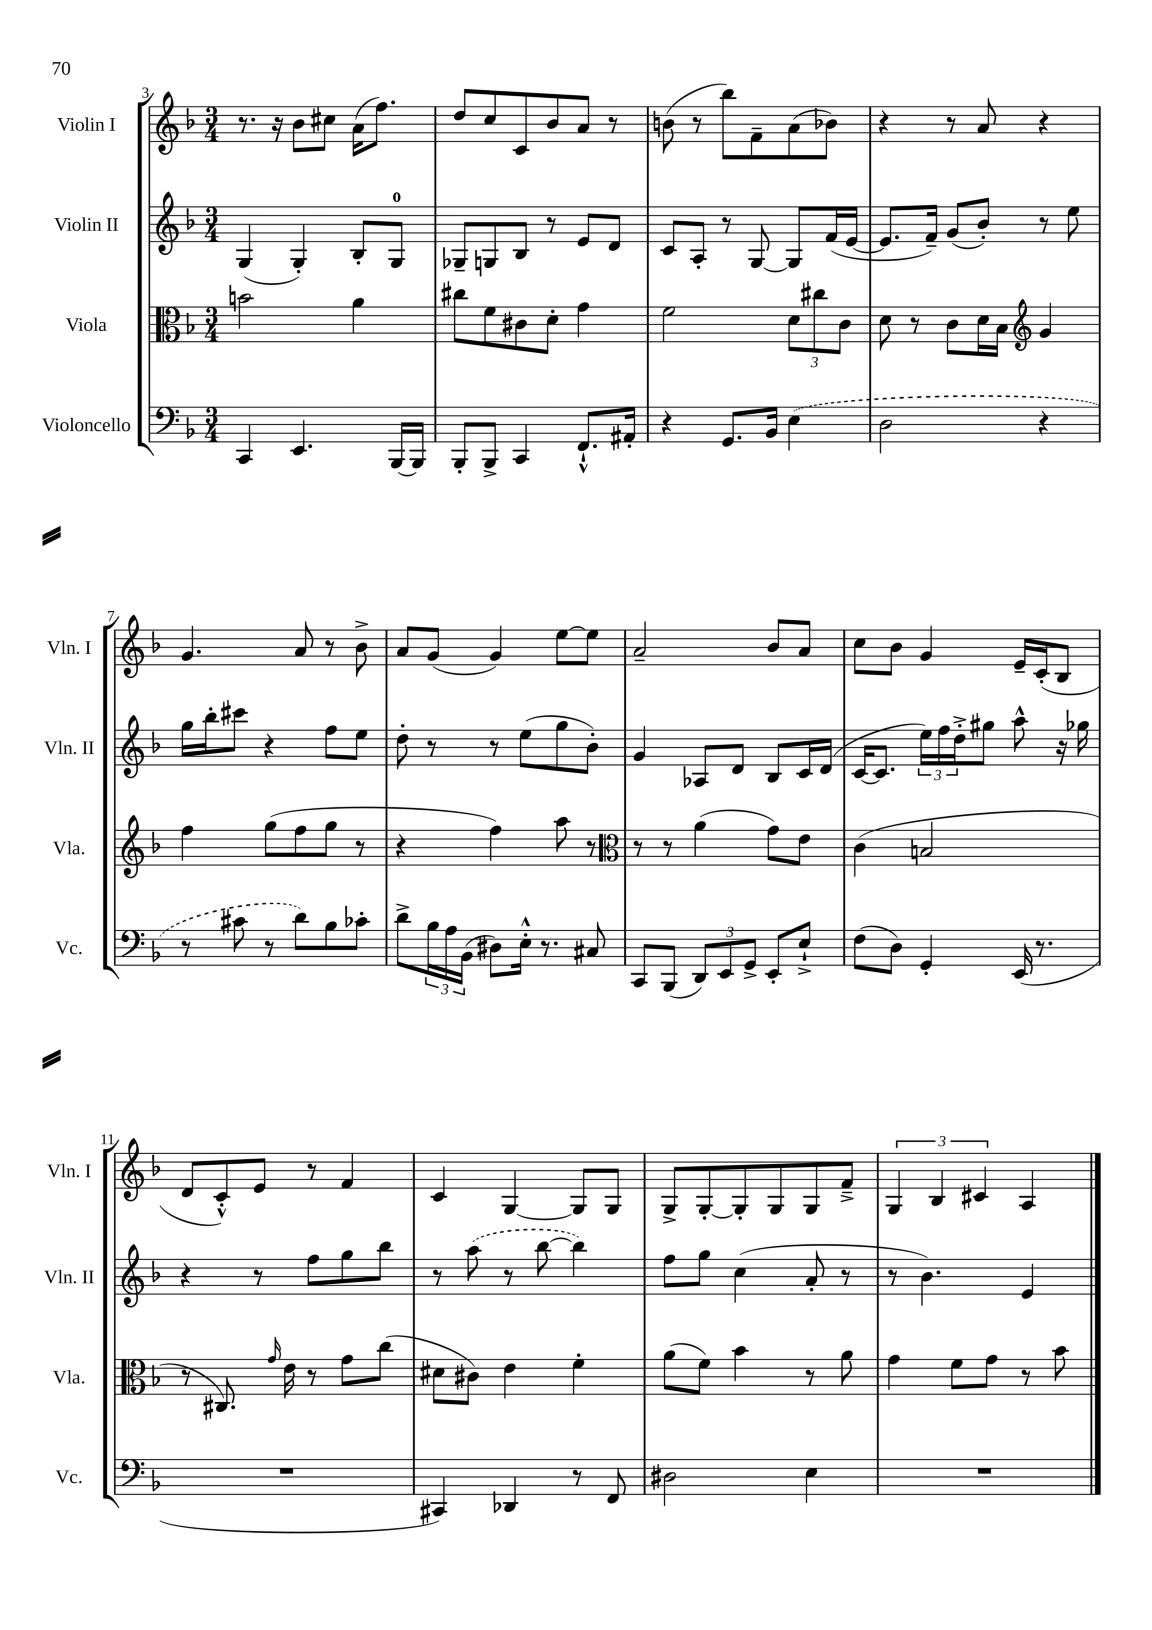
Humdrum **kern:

**kern	**kern	**kern	**kern
*staff4	*staff3	*staff2	*staff1
*clefF4	*clefC3	*clefG2	*clefG2
*k[b-]	*k[b-]	*k[b-]	*k[b-]
*M3/4	*M3/4	*M3/4	*M3/4
4CC	2b	(4G	8.r
.	.	.	16r
4.EE	.	4G')	8b-
.	.	.	8cc#
.	4a	8B-'	(16a
.	.	.	8.ff)
[16BBB-	.	8G	.
16BBB-]	.	.	.
=	=	=	=
8BBB-'	8cc#	8G-~	8dd
8BBB-^	8f	8G	8cc
4CC	8c#	8B-	8c
.	8d'	8r	8b-
8.FF`^^	4g	8e	8a
.	.	8d	8r
16AA#'	.	.	.
=	=	=	=
4r	2f	8c	(8b
.	.	8A'	8r
8.GG	.	8r	8bb-)
.	.	[8G	8f~
16BB-	.	.	.
(4E	12d	8G]	(8a
.	12cc#	.	.
.	.	(16f	8b-)
.	12c	.	.
.	.	[16e	.
=	=	=	=
2D	8d	8.e]	4r
.	8r	.	.
.	.	16f~)	.
.	8c	(8g	8r
.	16d	8b-')	8a
.	16B-	.	.
*	*clefG2	*	*
4r	4g	8r	4r
.	.	8ee	.
=	=	=	=
8r	4ff	16gg	4.g
.	.	16bb-'	.
8c#	.	8ccc#	.
8r	(8gg	4r	.
8d)	8ff	.	8a
8B-	8gg	8ff	8r
8c-'	8r	8ee	8b-^
=	=	=	=
8d^	4r	8dd'	8a
24B-	.	8r	(8g
24A	.	.	.
(24BB-	.	.	.
8D#)	4ff)	8r	4g)
16E'^^	.	(8ee	.
8.r	.	.	.
.	8aa	8gg	[8ee
8C#	8r	8b-')	8ee]
=	=	=	=
*	*clefC3	*	*
8CC	8r	4g	2a~
(8BBB-	8r	.	.
12DD)	(4a	8A-	.
12EE	.	.	.
.	.	8d	.
12GG^	.	.	.
8EE'	8g)	8B-	8b-
8E`^	8e	16c	8a
.	.	(16d	.
=	=	=	=
(8F	(4c	[16c	8cc
.	.	8.c]	.
8D)	.	.	8b-
4GG'	2B	24ee)	4g
.	.	24ff	.
.	.	24dd'^	.
.	.	8gg#	.
(16EE	.	8aa^^	16e~
8.r	.	.	(16c'
.	.	16r	8B-
.	.	16gg-	.
=	=	=	=
2.r	8r	4r	8d
.	8.C#)	.	8c'^^)
.	.	8r	8e
.	16qqg	.	.
.	16e	.	.
.	8r	8ff	8r
.	8g	8gg	4f
.	(8cc	8bb-	.
=	=	=	=
4CC#)	8d#	8r	4c
.	8c#)	(8aa	.
4DD-	4e	8r	[4G
.	.	[8bb-	.
8r	4f'	4bb-])	8G]
8FF	.	.	8G
=	=	=	=
2D#	(8a	8ff	8G^
.	8f)	8gg	[8G'
.	4b-	(4cc	8G']
.	.	.	8G
4E	8r	8a'	8G
.	8a	8r	8f~^
=	=	=	=
2.r	4g	8r	6G
.	.	4.b-)	.
.	.	.	6B-
.	8f	.	.
.	.	.	6c#
.	8g	.	.
.	8r	4e	4A
.	8b-	.	.
==	==	==	==
*-	*-	*-	*-
